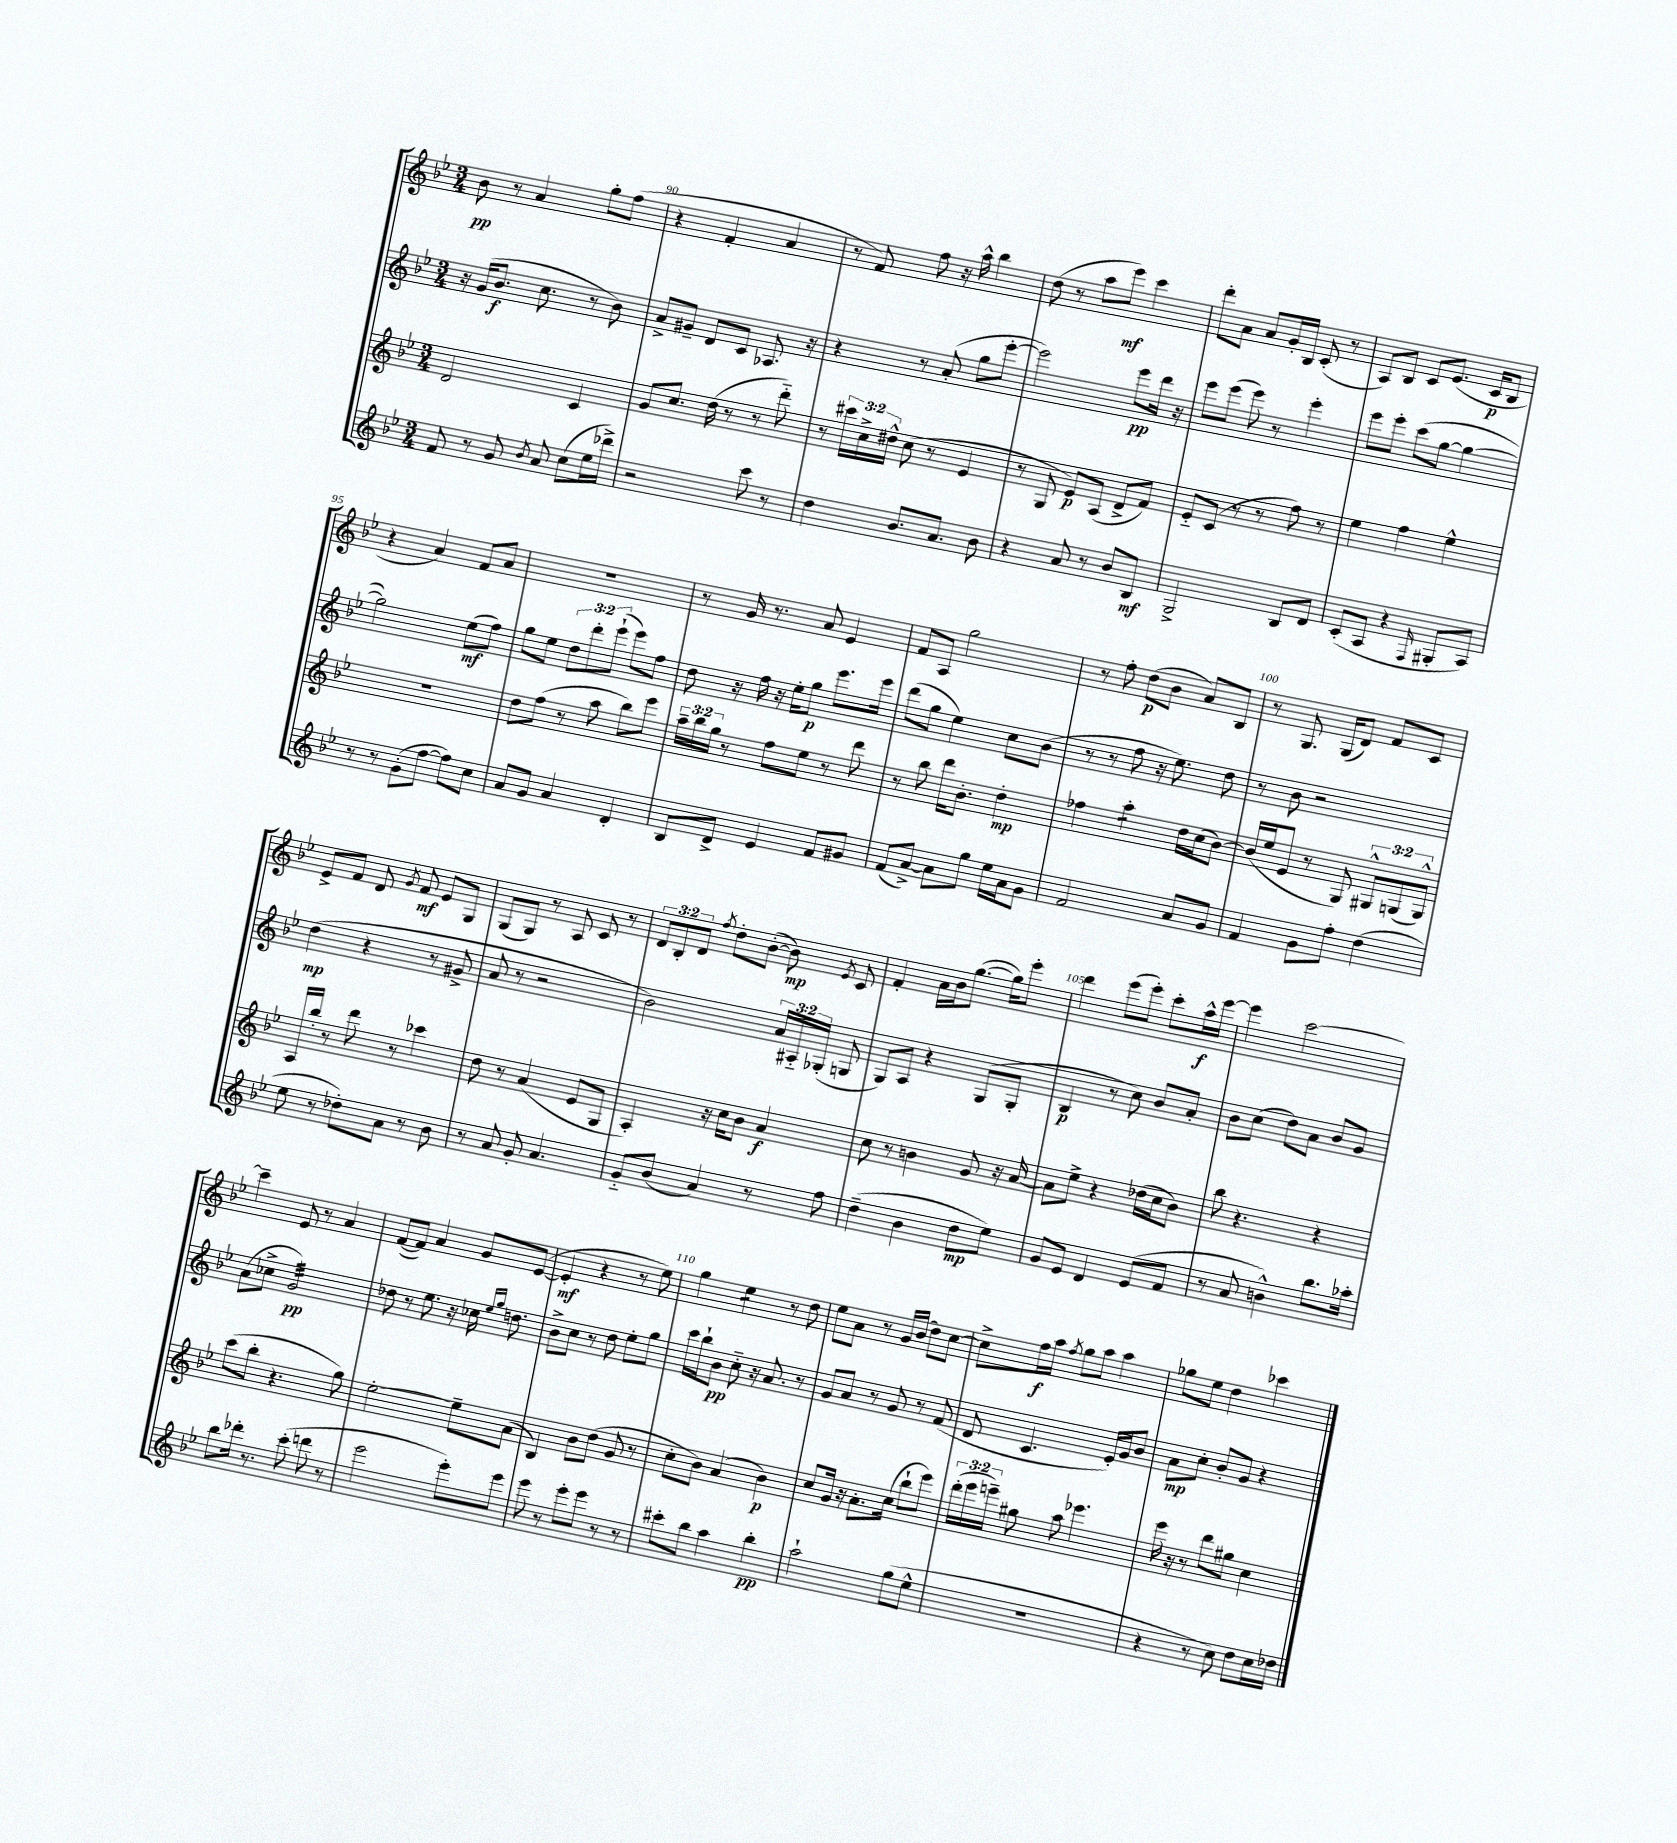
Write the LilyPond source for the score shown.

<<
\new StaffGroup <<
\new Staff = "s0" {
    \clef treble \key bes \major \numericTimeSignature \time 3/4 \override Staff.TupletNumber.text = #tuplet-number::calc-fraction-text
    \autoBeamOff bes'8\pp r8 a'4 g''8[-. f''8]( |
    r4 f'4-. a'4 |
    r8 f'8) f''8 r16 a''16-^ bes''4 |
    d''8( r8 a''8[ ees'''8]\mf) c'''4 |
    d'''8[-. a'8] a'8[ g'16-. bes16] c'8-.( r8 |
    a8[) bes8] c'8[ ees'8.]( c'16[\p bes8] |
    r4 a'4) f'8[ a'8] |
    R2. |
    r8 g'16 r8. a'8 ees'4 |
    f'8[ a8] g''2 |
    r8 f''8-. d''8[\p( bes'8] a'8[) bes8] |
    r8 g8. g16[( d'8]) f'8[ c'8] |
    ees'8[-> f'8] d'8 \acciaccatura { g'8 } f'8\mf ees'8[ g8] |
    g8[( g8]) r8 a8 c'8 r8 |
    \tuplet 3/2 { d'8[ bes8-. d'8] } \acciaccatura { f''8 } d''8[-. bes'8]~-.( bes'8\mp) \acciaccatura { ees'8 } c'8 |
    f'4-. a'16[ bes'16 g''8.]~( g''16[) ees'''8]-. |
    d'''4 ees'''8[( ees'''8]-.) c'''8[-. a''16-^\f ees'''16]~ |
    ees'''4 c'''2~ |
    c'''4-- ees'8 r8 a'4 |
    f'8[~( f'8]) a'4 g'8[ ees'8]~( |
    ees'4-.\mf r4 r8 ees''8) |
    g''4 ees''4:8 r8 d''8 |
    ees''8[ a'8] r8 g'16[ bes'16]( d''8[) c''8]~ |
    c''8[-> f''16\f a''16] \acciaccatura { f''8 } g''8[ a''8] a''4 |
    ges''8[ ees''8] d''4 ces'''4 \bar "|." |
}
\new Staff = "s1" {
    \clef treble \key bes \major \numericTimeSignature \time 3/4 \override Staff.TupletNumber.text = #tuplet-number::calc-fraction-text
    \autoBeamOff r16 g'16[( bes'8.]\f c''8. r8 bes'8) |
    a'8[-> gis'8]-- d'8[ c'8] aes8. r16 |
    r4 r8 a'8-.( g''8[ ees'''8]~-. |
    ees'''2) ees'''8[\pp d'''16] r16 |
    ees'''8[ ees'''8]( ees'''8) r8 ees'''4-. |
    ees'''8[ ees'''8]-. c'''8[( g''8]~ g''4~ |
    g''2) ees''8[\mf( f''8]) |
    g''8[ ees''8] \tuplet 3/2 { d''8[ d'''8-. ees'''8]-!( } ees'''8[) f''8] |
    d''8 r16 f''16 r16 ees''16[-. g''8]\p ees'''8.[ ees'''16] |
    d'''8[( g''8] ees''4) c''8[ bes'8]( |
    r8 r8 f''8 r16 ees''8.) d''8 |
    r8 bes'8 r2 |
    d''4\mp( r4 r8 gis'8-> |
    a'8 r8 r2 |
    bes'2) \tuplet 3/2 { a'16[ ais16-_ ges16]-.( } g8 |
    g8[) a8] r4 g8[( g8]-. |
    bes4\p r8 c''8) bes'8[ a'8]-. |
    bes'8[ c''8]( d''8[) a'8] bes'8[ g'8] |
    a'8[( ces''8]-> g'2:32\pp) |
    des''8 r8 ees''8. r16 ces''16 \grace { ees''16[ g''16] } d''8. |
    bes'8[-> c''8] r8 d''8 ees''8[-. g''8] |
    c'''16[ bes''16-! bes'8]\pp c''8-_ r16 a'8. r8 |
    g'8[ a'8] r8 g'8 r8 f'8( |
    d'8 c'4. ees'16[-.) g'16 bes'8] |
    a'8[\mp c''8]-. bes'8[-. g'8] r4 \bar "|." |
}
\new Staff = "s2" {
    \clef treble \key bes \major \numericTimeSignature \time 3/4 \override Staff.TupletNumber.text = #tuplet-number::calc-fraction-text
    \autoBeamOff d'2 c'4 |
    g'8[ c''8.] d''16( r8 r8 d'''8-_) |
    r8 \tuplet 3/2 { cis'''16[ c''16-> dis''16]-^ } c''8( r8 ees'4 |
    r8 g8 ees'8[\p) a8]( d'8[-> f'8]) |
    ees'8[-_ c'8]( r8 r8 f''8) r8 |
    ees''4 f''4 ees''4-^ |
    R2. |
    d''8[ f''8]( r8 a''8 bes''8[) ees'''8] |
    \tuplet 3/2 { a''16[-- bes''16 g''16] } r8 f''8[ ees''8] r8 d'''8 |
    r8 bes''8 d'''16[ bes'8.]-. d''4-.\mp |
    fes''4 a''4:8-. d''16[ c''16( bes'8]~) |
    bes'16[( ees''16 ees'8] r8 g8) \tuplet 3/2 { gis8[-^ g8( g8]-^) } |
    a16[ bes''16]-. r8 d'''8 r8 ces'''4 |
    d''8 r8 a'4( ees'8[ g8] |
    a4-.) r16 c''16[ bes'8] a'4\f |
    c''8 r8 b'4 g'8 r16 a'16~ |
    a'8[ ees''8]-> r4 des''16[( c''16 bes'8]) |
    bes''8 r4. r4 |
    c'''8[( bes''8]-. r4. g''8) |
    ees''2~-. ees''8[-- a'8]( |
    bes4) bes'8[ d''8]( g'8 r8 |
    c''8[-. bes'8]) a'4( bes'4\p) |
    c''8[ g'16] r16 a'8.[-. c''16]( bes''8[-! ees'''8]) |
    \tuplet 3/2 { d'''16[-.( ees'''16 e'''16]--) } gis''8 a''8 ees'''4. |
    ees'''16 r16 r8 d'''8[ gis''8] c''4 \bar "|." |
}
\new Staff = "s3" {
    \clef treble \key bes \major \numericTimeSignature \time 3/4
    \autoBeamOff f'8 r8 g'8 \acciaccatura { bes'8 } a'8 c''8[( ees''16 des'''16]->) |
    r2 c'''8 r8 |
    d''4 bes'8.[ a'8.] bes'8 |
    r4 a'8 r8 bes'8[ bes8]\mf |
    g2-> bes8[ d'8] |
    c'8[-.( a8] r4 \grace { f16 } gis8[-. a8]) |
    r8 r8 g'8[-.( f''8]~ f''8[) c''8] |
    a'8[ g'8] a'4 d'4-. |
    bes8[ d'8]-> ees'4 f'8[ gis'8] |
    f'8[( a'8]~->) a'8[ g''8] ees''16[ a'16 g'8] |
    f'2 a'8[ g'8] |
    f'4 g'8[ f''8]-. d''4( |
    ees''8 r8 des''8[-.) a'8] r8 bes'8 |
    r8 a'8 g'8-. a'4. |
    g'8[-_ bes'8]( a'4) r8 f''8 |
    d''4--( bes'4 d''8[\mp ees''8]) |
    g'8[ ees'8] d'4 ees'8[( f'8] |
    r8 a'8 b'4-^) bes''8.[ aes''16]-. |
    bes''8[ des'''16]-. r8. c'''8-.( d'''8 r8 |
    ees'''2 ees'''8[-.) ees'''8] |
    ees'''8 r8 ees'''8[-. ees'''8] r8 r8 |
    cis'''8[-. bes''8] a''4 bes''4-.\pp |
    a''2-! g''8[( ees''8]-^ |
    R2. |
    r4 r8 c''8) d''8[ c''16 des''16] \bar "|." |
}
>>
>>
\layout { \context { \Score currentBarNumber = #89 \override BarNumber.break-visibility = ##(#f #t #t) barNumberVisibility = #(every-nth-bar-number-visible 5) } }
